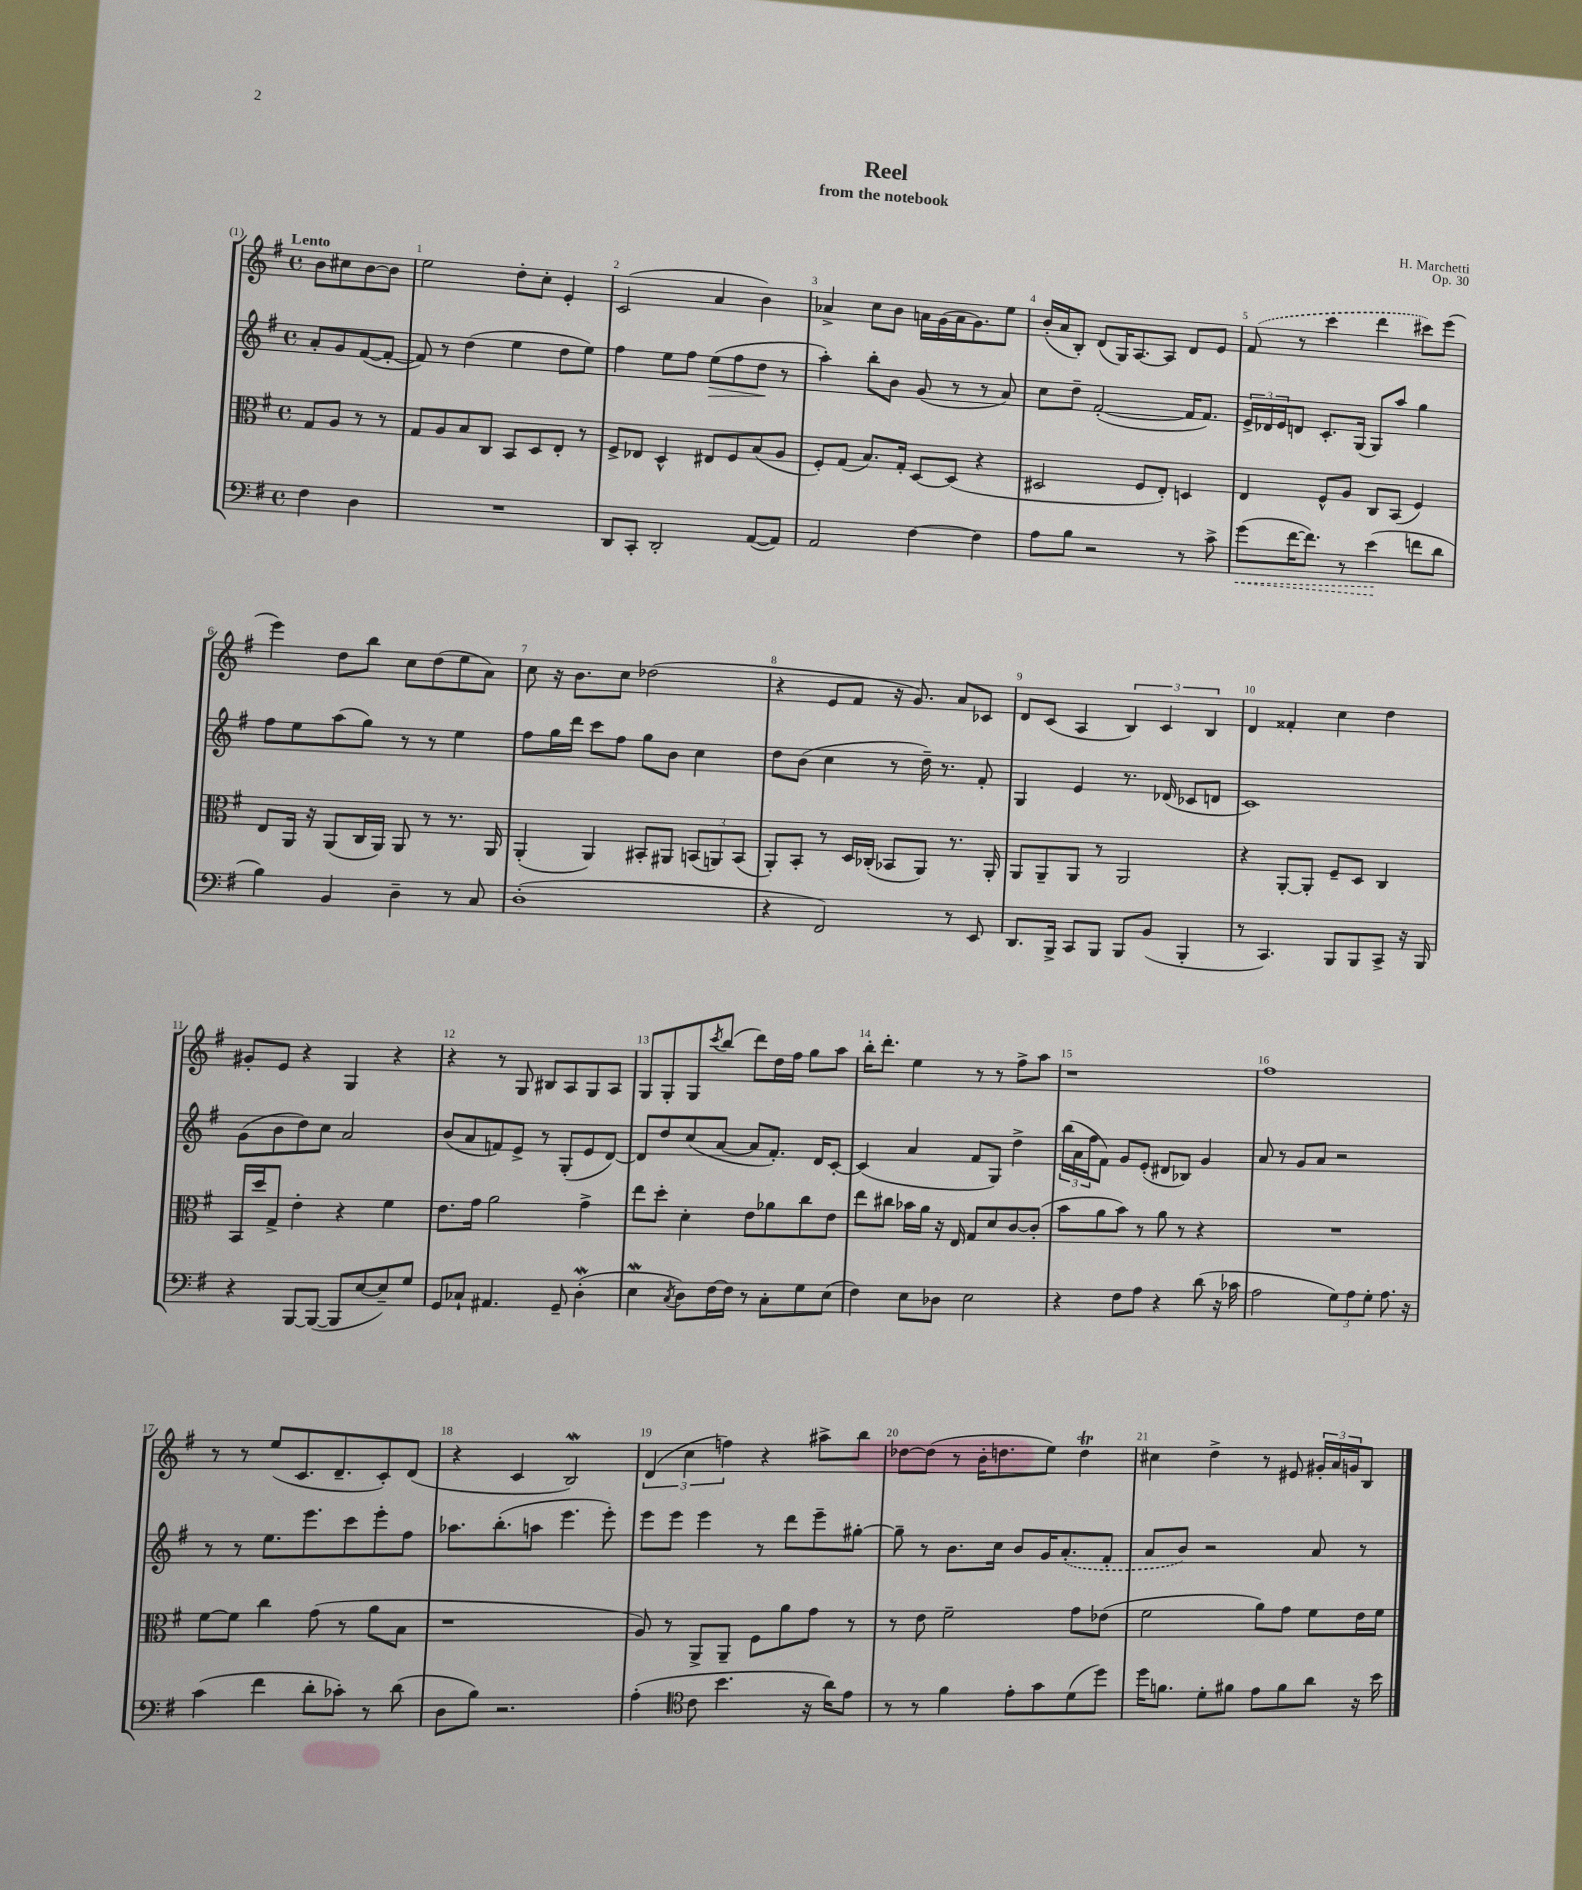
\header { title = "Reel" composer = "H. Marchetti" subtitle = "from the notebook" opus = "Op. 30" }
<<
\new StaffGroup <<
\new Staff = "s0" {
    \clef treble \key g \major \defaultTimeSignature \time 4/4 \partial 2 \tempo "Lento"
    b'8 cis''8 b'8~ b'8 |
    e''2 d''8-. c''8-. e'4-. |
    c'2( a'4 b'4) |
    aes'4-> c''8 b'8 a'16 g'16( a'16 g'8.) e''8 |
    b'16-.( a'16 b8-.) d'8( g16) a8.~ a8 d'8 e'8 |
    \once \slurDashed fis'8( r8 c'''4 d'''4 cis'''8) e'''8( |
    e'''4) d''8 b''8 c''8 d''8( e''8 a'8) |
    c''8 r16 b'8. c''8 des''2( |
    r4 e'8 fis'8 r16 g'8.) a'8 ces'8 |
    d'8 c'8( a4 \tuplet 3/2 { b4) c'4 b4 } |
    d'4 fisis'4-. c''4 d''4 |
    gis'8-. e'8 r4 g4 r4 |
    r4 r8 g8 bis8 a8 g8 a8 |
    g8 g8-. g8 \acciaccatura { c'''8 } b''8( d'''8) d''16 fis''16 g''8 a''8 |
    b''16-. d'''8.-. e''4 r8 r8 fis''8-> a''8 |
    r1 |
    fis''1 |
    r8 r8 e''8( c'8. d'8.-- c'8-.) d'8( |
    r4 c'4 b2\mordent) |
    \tuplet 3/2 { d'4( c''4 f''4) } r4 ais''8-> b''8 |
    des''8~ des''8( r8 b'16-. d''8. e''8) d''4\trill |
    cis''4 d''4-> r8 eis'8 \tuplet 3/2 { gis'16-. a'16 g'16 } b8 \bar "|." |
}
\new Staff = "s1" {
    \clef treble \key g \major \defaultTimeSignature \time 4/4 \partial 2
    a'8-. g'8 fis'8~( fis'8~-. |
    fis'8) r8 d''4( e''4 d''8 e''8) |
    fis''4 e''8 fis''8 e''8\>( fis''8 d''8\! r8 |
    a''4-.) b''8-. b'8 g'8( r8 r8 a'8) |
    c''8 d''8-- fis'2~-.( fis'16 fis'8.) |
    \tuplet 3/2 { e'16-> des'16 e'16 } d'8 c'8.-. g16( g8) a''8 g''4 |
    fis''8 e''8 a''8( g''8) r8 r8 e''4 |
    fis''8 g''16 d'''16 c'''8 fis''8 g''8 b'8 c''4 |
    d''8 b'8( c''4 r8 d''16--) r8. fis'8-. |
    g4 e'4 r8. des'16( ces'8 d'8 |
    c'1) |
    g'8( b'8 d''8) c''8 a'2 |
    b'8( a'8 f'8) e'8-> r8 g8-.( e'8 d'8~) |
    d'8 d''8 c''8( a'8~ a'8 fis'8.-.) d'16 c'8~-. |
    c'4( a'4 fis'8 g8) d''4-> |
    \tuplet 3/2 { b''16( a'16 fis''16 } fis'8) g'8 e'8-.( dis'8 bes8) g'4 |
    a'8 r8 g'8 a'8 r2 |
    r8 r8 e''8. e'''8. c'''8 e'''8-. fis''8 |
    aes''8. b''8.-.( a''8 e'''4. e'''8-.) |
    e'''8 e'''8 e'''4 r8 d'''8 e'''8-- gis''8~-. |
    gis''8-- r8 b'8. c''16 b'8 g'16 \once \slurDashed a'8.-.( fis'8-. |
    a'8 b'8) r2 a'8 r8 \bar "|." |
}
\new Staff = "s2" {
    \clef alto \key g \major \defaultTimeSignature \time 4/4 \partial 2
    g8 a8 r8 r8 |
    g8 a8 b8 c8 b,8 d8 e8-. r8 |
    fis8-> ees8 d4-^ eis8 fis8 b8( a8 |
    fis8-.) g8( b8.) g16-. d8~ d8( r4 |
    dis2 fis8 e8-.) d4 |
    e4 fis8-^ a8 c8 b,8( fis4) |
    e8 a,16 r16 a,8( c16 a,16) a,8 r8 r8. a,16 |
    a,4-.( a,4) bis,8-. ais,8 \tuplet 3/2 { b,8( a,8) b,8( } |
    a,8-.) b,8-. r8 d16 ces16-.( bes,8 a,8) r8. a,16-. |
    a,8 a,8-- a,8 r8 a,2 |
    r4 a,8~-. a,8-. fis8-- d8 c4 |
    b,16 d''16 g8-> e'4-. r4 fis'4 |
    e'8. g'16 a'2 g'4-> |
    e''8 d''8-. d'4-. e'8 aes'8 c''8 e'8 |
    e''8 cis''8 bes'16 a'16 r16 e16 g8 d'8 c'8~ c'8-.( |
    b'8 a'8 b'8) r8 a'8 r8 r4 |
    R1 |
    fis'8~ fis'8 c''4 g'8( r8 a'8 b8 |
    r1 |
    a8) r8 a,8-> a,8-- fis8 a'8 g'8 r8 |
    r8 e'8 fis'2-- g'8 ees'8( |
    fis'2 a'8) g'8 fis'8 e'16 fis'16 \bar "|." |
}
\new Staff = "s3" {
    \clef bass \key g \major \defaultTimeSignature \time 4/4 \partial 2
    fis4 d4 |
    R1 |
    d,8 c,8-. d,2-. a,8~( a,8) |
    a,2 fis4~ fis4 |
    a8 b8 r2 r8 c'8-> |
    \once \override Hairpin.style = #'dashed-line g'8\<( fis'16~ fis'8.) r8 e'4\!( f'8 d'8 |
    b4) b,4 d4-- r8 c8 |
    d1-.( |
    r4 fis,2) r8 e,8 |
    d,8. b,,16-> c,8 b,,8 b,,8 b,8( b,,4-. |
    r8 c,4.) b,,8 b,,8 c,8-> r16 b,,16 |
    r4 b,,8~ b,,8~( b,,8 e8~ e8--) g8 |
    g,8 ces8-! ais,4. g,8-- d4-.\mordent( |
    e4\mordent \acciaccatura { c8 } d8) fis16~ fis16 r8 c8-. g8 e8( |
    fis4) e8 des8 e2 |
    r4 fis8 a8 r4 d'8( r16 ces'16 |
    a2 \tuplet 3/2 { g8) a8 g8-. } a8. r16 |
    c'4( fis'4 d'8-. ces'8-.) r8 d'8( |
    d8 b8) r2. |
    a4-.( \clef tenor c'8 b'4. r16 a'16) e'8 |
    r8 r8 fis'4 e'8-. g'8 d'8( d''8) |
    d''16 f'8. d'8-. fis'8 e'8 fis'8 a'8 r16 b'16 \bar "|." |
}
>>
>>
\layout { \context { \Score \override BarNumber.break-visibility = ##(#f #t #t) barNumberVisibility = #all-bar-numbers-visible } }
